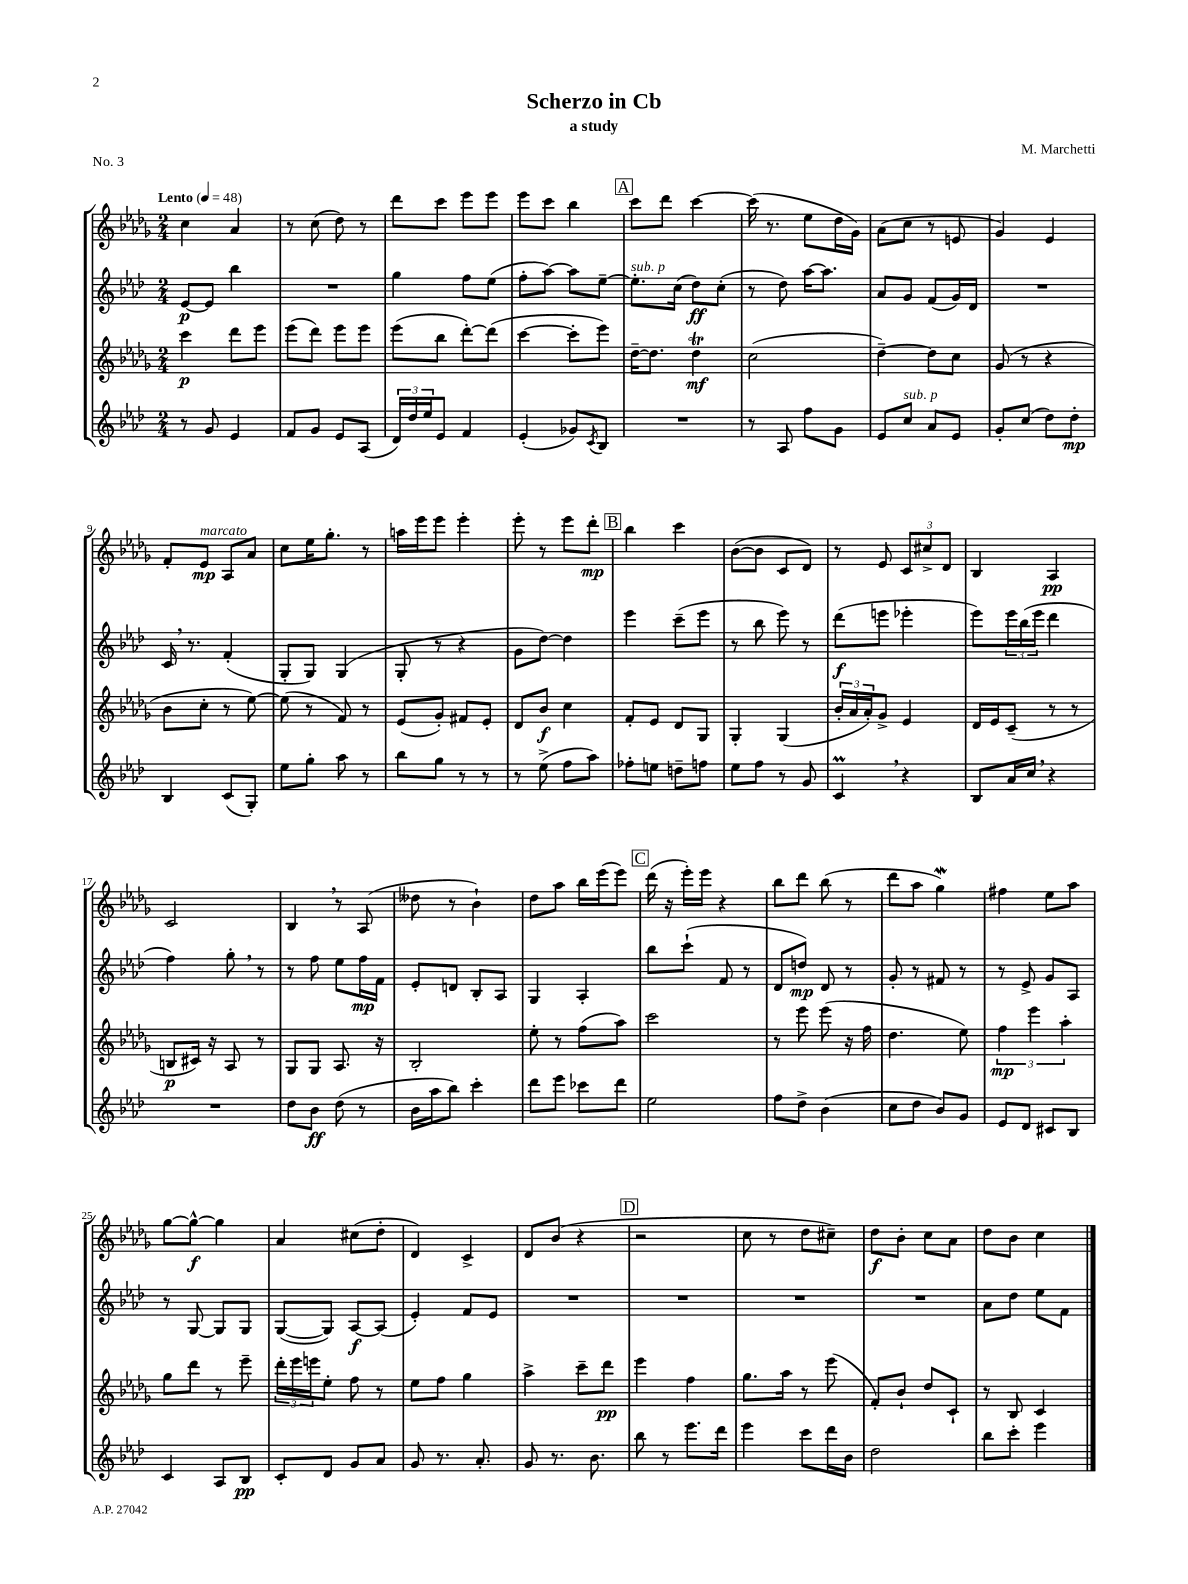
\header { title = "Scherzo in Cb" composer = "M. Marchetti" subtitle = "a study" piece = "No. 3" }
<<
\new StaffGroup <<
\new Staff = "s0" {
    \clef treble \key des \major \numericTimeSignature \time 2/4 \tempo "Lento" 4 = 48
    c''4 aes'4 |
    r8 c''8( des''8) r8 |
    des'''8 c'''8 ees'''8 ees'''8 |
    ees'''8 c'''8 bes''4 |
    \mark \markup { \box "A" } c'''8 des'''8 c'''4~ |
    c'''16( r8. ees''8 des''16 ges'16) |
    aes'8( c''8 r8 e'8 |
    ges'4) ees'4 |
    f'8-. ees'8\mp^\markup { \italic "marcato" } aes8 aes'8 |
    c''8 ees''16 ges''8.-. r8 |
    a''16 ees'''16 ees'''8 ees'''4-. |
    ees'''8-. r8 ees'''8 des'''8-.\mp |
    \mark \markup { \box "B" } bes''4 c'''4 |
    bes'8~( bes'8 c'8 des'8) |
    r8 ees'8 \tuplet 3/2 { c'8 cis''8-> des'8 } |
    bes4 aes4\pp |
    c'2 |
    bes4 \breathe r8 aes8( |
    deses''8 r8 bes'4-!) |
    des''8 aes''8 bes''16 ees'''16( ees'''8) |
    \mark \markup { \box "C" } des'''16( r16 ees'''16-.) ees'''16 r4 |
    bes''8 des'''8 bes''8( r8 |
    des'''8 aes''8 ges''4\mordent) |
    fis''4 ees''8 aes''8 |
    ges''8~ ges''8~-^\f ges''4 |
    aes'4 cis''8( des''8-. |
    des'4) c'4-> |
    des'8 bes'8( r4 |
    \mark \markup { \box "D" } r2 |
    c''8 r8 des''8 cis''8--) |
    des''8\f bes'8-. c''8 aes'8 |
    des''8 bes'8 c''4 \bar "|." |
}
\new Staff = "s1" {
    \clef treble \key aes \major \numericTimeSignature \time 2/4
    ees'8~\p ees'8 bes''4 |
    R2 |
    g''4 f''8 ees''8( |
    f''8-. aes''8~) aes''8 ees''8~-- |
    \mark \markup { \box "A" } ees''8.-.^\markup { \italic "sub. p" } c''16( des''8\ff) c''8-.( |
    r8 des''8) aes''16~ aes''8. |
    aes'8 g'8 f'8( g'16) des'16 |
    R2 |
    c'16 \breathe r8. f'4-.( |
    g8-. g8) g4( |
    g8-. r8 r4 |
    g'8 des''8~) des''4 |
    \mark \markup { \box "B" } ees'''4 c'''8--( ees'''8 |
    r8 bes''8 ees'''8) r8 |
    des'''8\f( e'''8 ees'''4-. |
    ees'''8) \tuplet 3/2 { ees'''16 bes''16( ees'''16 } des'''4 |
    f''4) g''8-. \breathe r8 |
    r8 f''8 ees''8 f''16\mp f'16 |
    ees'8-. d'8 bes8-. aes8 |
    g4 aes4-. |
    \mark \markup { \box "C" } bes''8 c'''8-!( f'8 r8 |
    des'8 d''8\mp) des'8 r8 |
    g'8-. r8 fis'8 r8 |
    r8 ees'8-> g'8 aes8 |
    r8 g8~ g8 g8 |
    g8~( g8) aes8~\f aes8( |
    ees'4-.) f'8 ees'8 |
    R2 |
    \mark \markup { \box "D" } R2 |
    R2 |
    R2 |
    aes'8 des''8 ees''8 f'8 \bar "|." |
}
\new Staff = "s2" {
    \clef treble \key des \major \numericTimeSignature \time 2/4
    c'''4\p des'''8 ees'''8 |
    ees'''8( des'''8) ees'''8 ees'''8 |
    ees'''8( bes''8 des'''8~-.) des'''8( |
    c'''4~ c'''8-. ees'''8) |
    \mark \markup { \box "A" } des''16~-- des''8. des''4\trill\mf |
    c''2( |
    des''4~--) des''8 c''8 |
    ges'8( r8 r4 |
    bes'8 c''8-. r8 ees''8~) |
    ees''8( r8 f'8) r8 |
    ees'8( ges'8-.) fis'8 ees'8-. |
    des'8 bes'8\f c''4 |
    \mark \markup { \box "B" } f'8-. ees'8 des'8 ges8 |
    ges4-. ges4( |
    \tuplet 3/2 { bes'16-. aes'16 aes'16-.) } ges'8-> ees'4 |
    des'16 ees'16 c'8--( r8 r8 |
    b8\p cis'16) r16 aes8 r8 |
    ges8 ges8 aes8. r16 |
    bes2-. |
    ees''8-. r8 f''8( aes''8) |
    \mark \markup { \box "C" } c'''2 |
    r8 ees'''8 ees'''8( r16 f''16 |
    des''4. ees''8) |
    \tuplet 3/2 { f''4\mp ees'''4 aes''4-. } |
    ges''8 des'''8 r8 ees'''8-- |
    \tuplet 3/2 { des'''16-. ees'''16 e'''16 } ees''8-. f''8 r8 |
    ees''8 f''8 ges''4 |
    aes''4-> c'''8-- des'''8\pp |
    \mark \markup { \box "D" } ees'''4 f''4 |
    ges''8. aes''16 r8 ees'''8( |
    f'8-.) bes'8-! des''8 c'8-! |
    r8 bes8 c'4 \bar "|." |
}
\new Staff = "s3" {
    \clef treble \key aes \major \numericTimeSignature \time 2/4
    r8 g'8 ees'4 |
    f'8 g'8 ees'8 aes8( |
    \tuplet 3/2 { des'16) des''16 ees''16 } ees'8 f'4 |
    ees'4-.( ges'8) \acciaccatura { c'8 } bes8 |
    \mark \markup { \box "A" } R2 |
    r8 aes8 f''8 g'8 |
    ees'8 c''8^\markup { \italic "sub. p" } aes'8 ees'8 |
    g'8-. c''8( des''8) des''8-.\mp |
    bes4 c'8( g8-.) |
    ees''8 g''8-. aes''8 r8 |
    bes''8 g''8 r8 r8 |
    r8 ees''8->( f''8 aes''8) |
    \mark \markup { \box "B" } fes''8-. e''8 d''8-- f''8 |
    ees''8 f''8 r8 g'8 |
    c'4\prall \breathe r4 |
    bes8 aes'16 c''16 \breathe r4 |
    R2 |
    des''8 bes'8\ff des''8( r8 |
    bes'16 aes''16 bes''8) c'''4-. |
    des'''8 ees'''8 ces'''8 des'''8 |
    \mark \markup { \box "C" } ees''2 |
    f''8 des''8-> bes'4( |
    c''8 des''8 bes'8) g'8 |
    ees'8 des'8 cis'8 bes8 |
    c'4 aes8 bes8\pp |
    c'8-. des'8 g'8 aes'8 |
    g'8 r8. aes'8.-. |
    g'8 r8. bes'8. |
    \mark \markup { \box "D" } bes''8 r8 ees'''8. des'''16 |
    ees'''4 c'''8 des'''16 bes'16 |
    des''2 |
    bes''8 c'''8-. ees'''4 \bar "|." |
}
>>
>>
